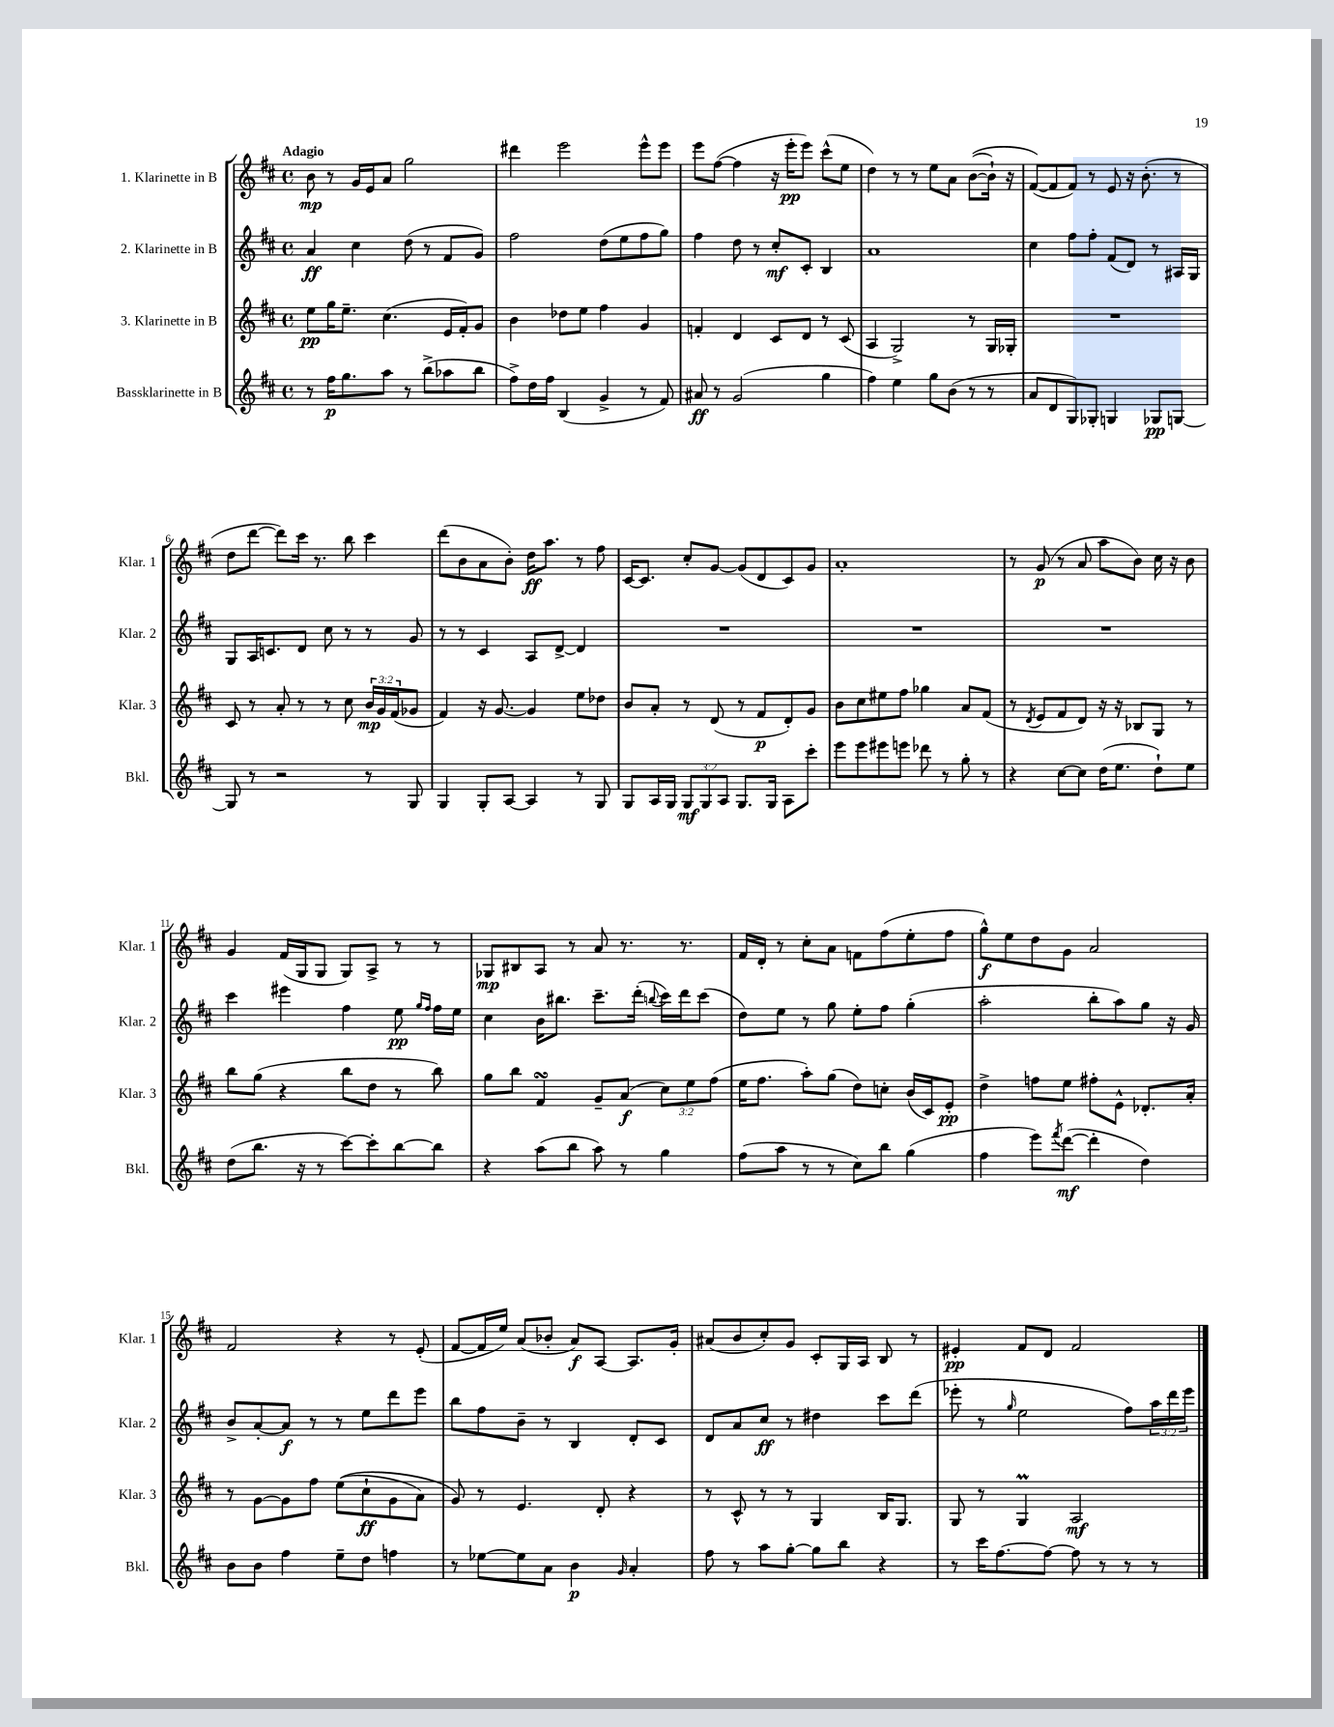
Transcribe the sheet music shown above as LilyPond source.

<<
\new StaffGroup <<
\new Staff = "s0" \with { instrumentName = "1. Klarinette in B" shortInstrumentName = "Klar. 1" } {
    \clef treble \key d \major \defaultTimeSignature \time 4/4 \tempo "Adagio"
    b'8\mp r8 g'16 e'16 a'8 g''2 |
    dis'''4 e'''2 e'''8-^ e'''8 |
    e'''8 fis''8~( fis''4 r16 e'''16-.\pp e'''8) cis'''8-^( e''8 |
    d''4) r8 r8 e''8 a'8 b'8~(\( b'16-!) r16 |
    fis'8~(\) fis'8 fis'8) r8 e'8 r16 b'8.-.( r8 |
    d''8 d'''8~ d'''8) cis'''16 r8. b''8 cis'''4 |
    d'''8( b'8 a'8 b'8-.) d''16\ff a''8. r8 fis''8 |
    cis'16~ cis'8. cis''8-. g'8~ g'8( d'8 cis'8) g'8 |
    a'1-. |
    r8 g'8\p( r8 a'8 a''8 b'8) cis''16 r16 b'8 |
    g'4 fis'16( g16 g8 g8) a8-> r8 r8 |
    ges8\mp bis8 a8 r8 a'8 r8. r8. |
    fis'16 d'16-. r8 cis''8-. a'8 f'8 fis''8( e''8-. fis''8 |
    g''8-^\f) e''8 d''8 g'8 a'2 |
    fis'2 r4 r8 e'8-.( |
    fis'8~ fis'16 e''16) a'8( bes'8-. a'8\f) a8~ a8. g'16-. |
    ais'8( b'8 cis''8-.) g'8 cis'8-. g16 a16 b8 r8 |
    eis'4-.\pp fis'8 d'8 fis'2 \bar "|." |
}
\new Staff = "s1" \with { instrumentName = "2. Klarinette in B" shortInstrumentName = "Klar. 2" } {
    \clef treble \key d \major \defaultTimeSignature \time 4/4 \override Staff.TupletNumber.text = #tuplet-number::calc-fraction-text
    a'4\ff cis''4 d''8( r8 fis'8 g'8) |
    fis''2 d''8( e''8 fis''8 g''8) |
    fis''4 d''8 r8 cis''8-.\mf cis'8-. b4 |
    a'1 |
    cis''4 fis''8 fis''8-. fis'8( d'8) r8 ais16 g16 |
    g8 a16 c'8. d'8 cis''8 r8 r8 g'8 |
    r8 r8 cis'4 a8 d'8~-> d'4 |
    R1 |
    R1 |
    R1 |
    cis'''4 eis'''4 fis''4 e''8\pp \grace { g''16 fis''16 } fis''16 e''16 |
    cis''4 b'16 bis''8. cis'''8.-- d'''16-.( \appoggiatura { b''8 } cis'''16) d'''16 cis'''8( |
    d''8) e''8 r8 g''8 e''8-. fis''8 g''4-.( |
    a''2-. b''8-. a''8) g''8 r16 g'16 |
    b'8-> a'8~-. a'8\f r8 r8 e''8 d'''8 e'''8 |
    b''8 fis''8 b'8-- r8 b4 d'8-. cis'8 |
    d'8 a'8 cis''8\ff r8 dis''4 cis'''8 d'''8( |
    ees'''8-. r8 \grace { g''16 } e''2 fis''8) \tuplet 3/2 { a''16 d'''16 ees'''16 } \bar "|." |
}
\new Staff = "s2" \with { instrumentName = "3. Klarinette in B" shortInstrumentName = "Klar. 3" } {
    \clef treble \key d \major \defaultTimeSignature \time 4/4 \override Staff.TupletNumber.text = #tuplet-number::calc-fraction-text
    e''8\pp g''16 e''8.-- cis''4.( e'16 fis'16-.) g'8 |
    b'4 des''8 e''8 fis''4 g'4 |
    f'4-. d'4 cis'8 d'8 r8 cis'8( |
    a4 g2->) r8 g16 ges16-. |
    R1 |
    cis'8 r8 a'8-. r8 r8 cis''8 \tuplet 3/2 { b'16\mp g'16 fis'16( } ges'8 |
    fis'4) r16 g'8.~ g'4 e''8 des''8 |
    b'8 a'8-. r8 d'8( r8 fis'8\p d'8-.) g'8 |
    b'8 cis''8 eis''8 fis''8 ges''4 a'8 fis'8( |
    r8 \acciaccatura { d'8 } e'8 fis'8 d'8) r16 r16 bes8 g8 r8 |
    b''8 g''8( r4 b''8 d''8 r8 b''8) |
    g''8 b''8 fis'4\turn g'8-- a'8\f( \tuplet 3/2 { cis''8) e''8 fis''8( } |
    e''16 fis''8. a''8-.) g''8( d''8) c''8-. b'16( cis'16) e'8-.\pp |
    d''4-> f''8 e''8 fis''8-. e'8-^ des'8.-. a'16-. |
    r8 g'8~ g'8 fis''8 e''8(\( cis''8-!\ff g'8 a'8) |
    g'8\) r8 e'4. d'8-. r4 |
    r8 cis'8-^ r8 r8 g4 b16 g8. |
    g8 r8 g4\prall a2\mf \bar "|." |
}
\new Staff = "s3" \with { instrumentName = "Bassklarinette in B" shortInstrumentName = "Bkl." } {
    \clef treble \key d \major \defaultTimeSignature \time 4/4 \override Staff.TupletNumber.text = #tuplet-number::calc-fraction-text
    r8 fis''16\p g''8. a''8 r8 b''8->( aes''8 b''8 |
    fis''8->) d''16 fis''16 b4( g'4-> r8 fis'8) |
    ais'8\ff r8 g'2( g''4 |
    fis''4) e''4 g''8 b'8( r8 r8 |
    a'8 d'8 g8) ges8-. g4 ges8\pp g8~ |
    g8 r8 r2 r8 g8 |
    g4 g8-. a8~ a4 r8 g8 |
    g8 a16 g16 \tuplet 3/2 { g8\mf g8 a8 } g8. g16 a8 cis'''8-. |
    e'''8 e'''8 eis'''8 e'''8 des'''8 r8 g''8-. r8 |
    r4 cis''8~ cis''8 d''16( e''8. d''8-!) e''8 |
    d''8( b''8. r16 r8 cis'''8~) cis'''8-. b''8~ b''8 |
    r4 a''8( b''8 a''8) r8 g''4 |
    fis''8( a''8 r8 r8 cis''8) b''8 g''4( |
    fis''4 e'''8) \acciaccatura { fis'''8 } d'''8~\mf( d'''4-. d''4) |
    b'8 b'8 fis''4 e''8-- d''8 f''4 |
    r8 ees''8~ ees''8 a'8 b'4\p \grace { g'16 } a'4-. |
    fis''8 r8 a''8 g''8~-. g''8 b''8 r4 |
    r8 cis'''16 fis''8.~ fis''8~ fis''8 r8 r8 r8 \bar "|." |
}
>>
>>
